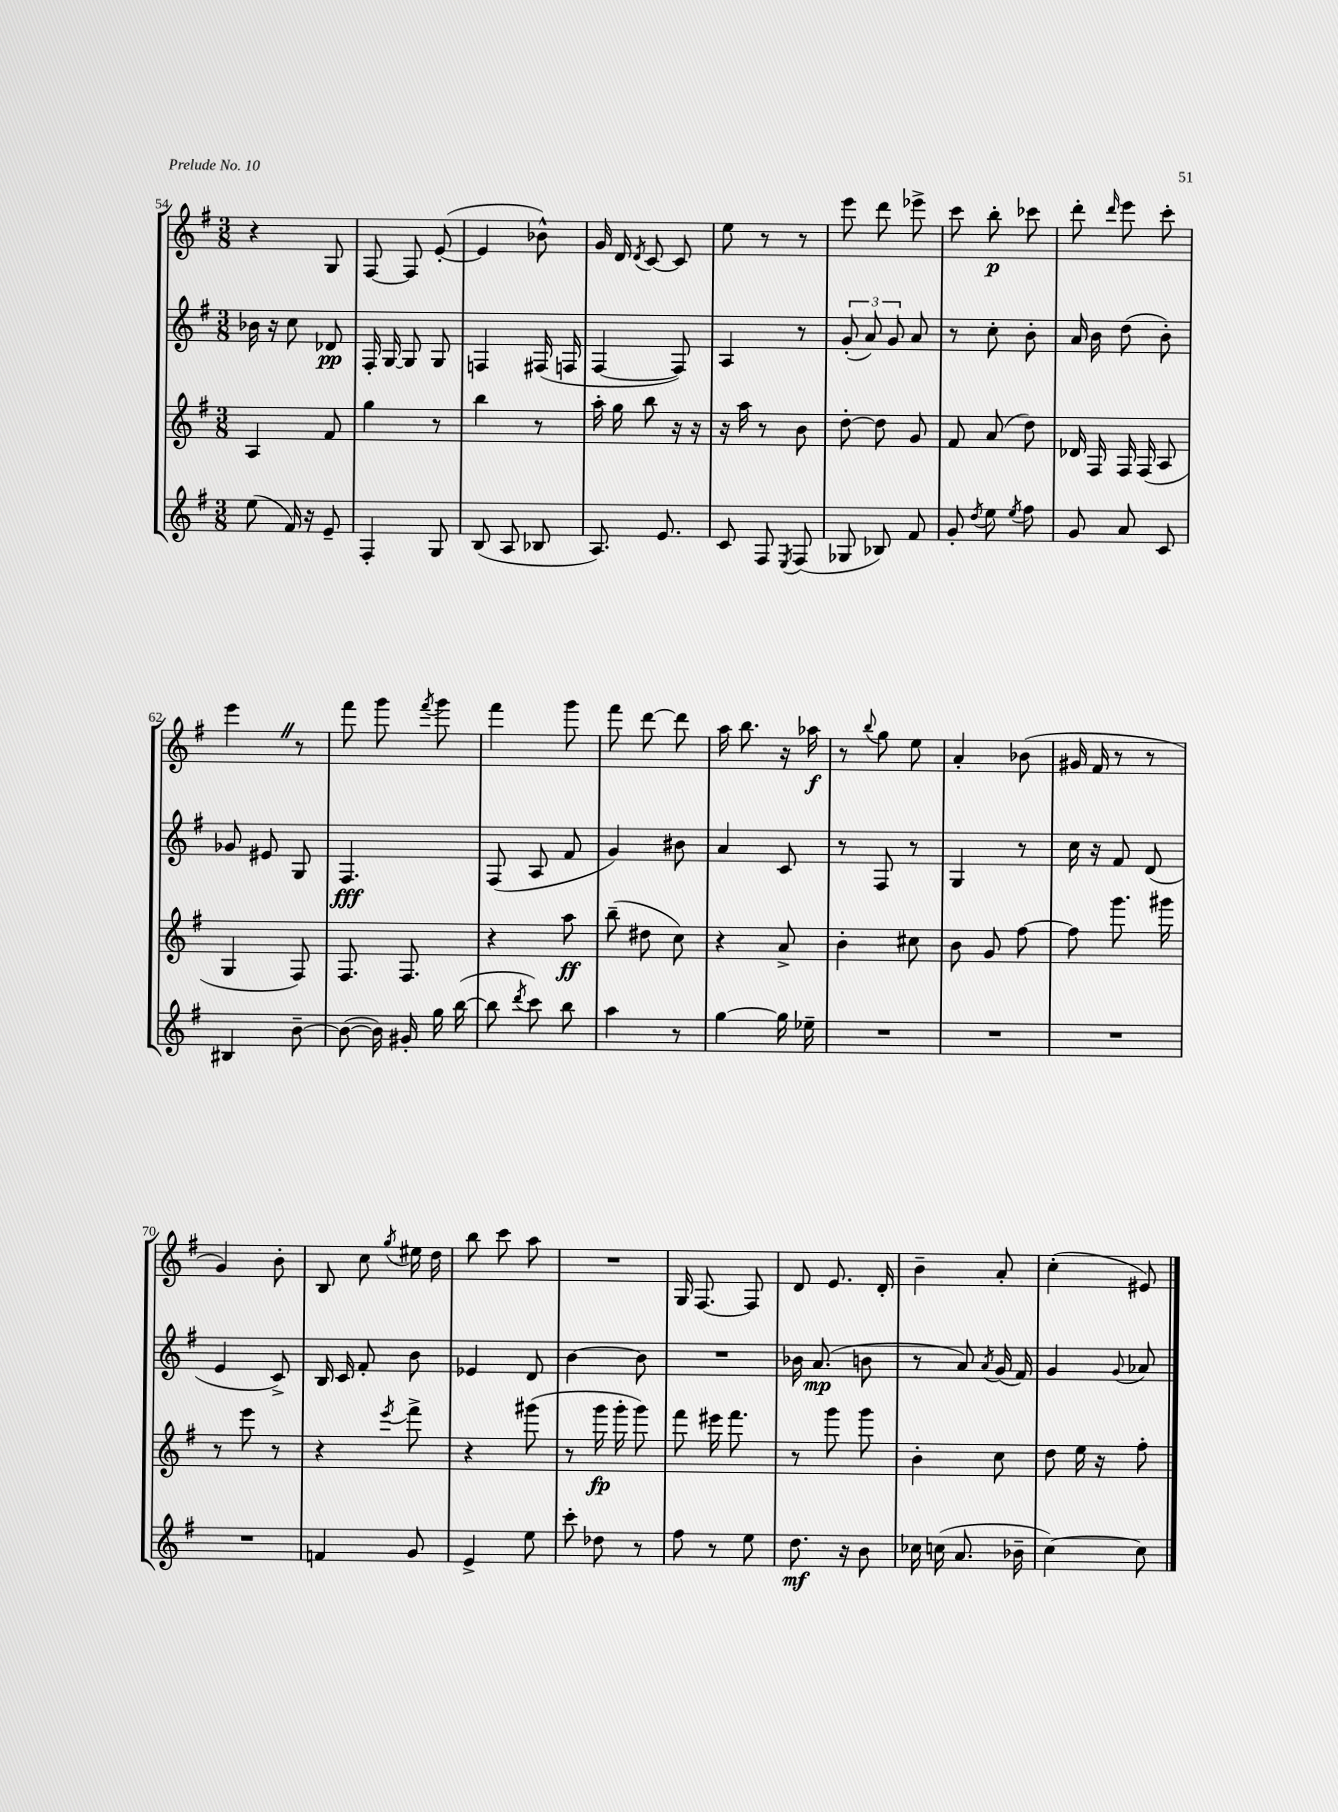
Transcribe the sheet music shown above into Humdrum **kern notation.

**kern	**kern	**kern	**kern
*staff4	*staff3	*staff2	*staff1
*clefG2	*clefG2	*clefG2	*clefG2
*k[f#]	*k[f#]	*k[f#]	*k[f#]
*M3/8	*M3/8	*M3/8	*M3/8
(8ee\	4A/	16b-\	4r
.	.	16r	.
16f#/)	.	8cc\	.
16r	.	.	.
8e~/	8f#/	8d-/	8G/
=	=	=	=
4F#'/	4gg\	16F#'/	[8F#/
.	.	[16G/	.
.	.	8G/]	8F#/]
8G/	8r	8G/	([8e'/
=	=	=	=
(8B/	4bb\	4F/	4e/]
8A/	.	.	.
8B-/	8r	(16F#/	8b-^^\)
.	.	16F/	.
=	=	=	=
8.A/)	16aa'\	[4F#/	16g/
.	16gg\	.	16d/
.	.	.	8qd/
.	8bb\	.	[8c/
8.e/	.	.	.
.	16r	8F#/])	8c/]
.	16r	.	.
=	=	=	=
8c/	16r	4A/	8ee\
.	16aa\	.	.
8F#/	8r	.	8r
8qE/	.	.	.
(8F#/	8b\	8r	8r
=	=	=	=
8G-/	[8dd'\	(12g'/	8eee\
.	.	12a/)	.
8B-/)	8dd\]	.	8ddd\
.	.	12g/	.
8f#/	8g/	8a/	8eee-^\
=	=	=	=
8g'/	8f#/	8r	8ccc\
8qdd/	.	.	.
8ee\	(8a/	8cc'\	8bb'\
8qee/	.	.	.
8ff#\	8dd\)	8b'\	8ccc-\
=	=	=	=
8g/	16d-/	16a/	8ddd'\
.	16F#/	16b\	.
.	.	.	16qqddd/
8a/	16F#/	(8dd\	8eee\
.	(16F#/	.	.
8c/	8A/	8b'\)	8ccc'\
=	=	=	=
4B#/	4G/	8g-/	4eee\
.	.	8e#/	.
[8b~\	8F#/)	8G/	8r
=	=	=	=
(8b\_	8.F#/	4.F#/	8fff#\
16b\])	.	.	8ggg\
16g#'/	8.F#/	.	.
.	.	.	8qfff#/
16gg\	.	.	8ggg\
([16bb\	.	.	.
=	=	=	=
8bb\]	4r	(8F#/	4fff#\
8qddd/	.	.	.
8ccc\)	.	8A/	.
8bb\	8aa\	8f#/	8ggg\
=	=	=	=
4aa\	(8bb~\	4g/)	8fff#\
.	8dd#\	.	[8ddd\
8r	8cc\)	8b#\	8ddd\]
=	=	=	=
[4gg\	4r	4a/	16aa\
.	.	.	8.bb\
16gg\]	8a^/	8c/	16r
16ee-~\	.	.	16aa-\
=	=	=	=
4.r	4b'\	8r	8r
.	.	.	8qqbb/
.	.	8F#/	8gg\
.	8cc#\	8r	8ee\
=	=	=	=
4.r	8b\	4G/	4a'/
.	8g/	.	.
.	[8ff#\	8r	(8b-\
=	=	=	=
4.r	8ff#\]	16cc\	16g#/
.	.	16r	16f#/
.	8.ggg\	8f#/	8r
.	.	(8d/	8r
.	16ggg#\	.	.
=	=	=	=
4.r	8r	4e/	4g/)
.	8eee\	.	.
.	8r	8c^/)	8b'\
=	=	=	=
4f/	4r	16B/	8B/
.	.	16c/	.
.	.	8f#'/	8cc\
.	8qeee/	.	8qgg/
8g/	8fff#^\	8b\	16ee#\
.	.	.	16dd\
=	=	=	=
4e^/	4r	4e-/	8bb\
.	.	.	8ccc\
8ee\	(8ggg#\	8d/	8aa\
=	=	=	=
8ccc'\	8r	[4b\	4.r
8dd-\	16ggg\	.	.
.	16ggg'\	.	.
8r	8ggg\)	8b\]	.
=	=	=	=
8ff#\	8fff#\	4.r	16G/
.	.	.	[8.F#/
8r	16eee#\	.	.
.	8.fff#\	.	.
8ee\	.	.	8F#/]
=	=	=	=
8.dd\	8r	16b-\	8d/
.	.	(8.a/	.
.	8ggg\	.	8.e/
16r	.	.	.
8b\	8ggg\	8b\	.
.	.	.	16d'/
=	=	=	=
16cc-\	4b'\	8r	4b~\
(16cc\	.	.	.
8.a/	.	8a/)	.
.	.	8qa/	.
.	8cc\	(16g/	8a'/
16b-~\	.	16f#/)	.
=	=	=	=
[4cc\)	8dd\	4g/	(4cc'\
.	16ee\	.	.
.	16r	.	.
.	.	8qqg/	.
8cc\]	8ff#'\	8a-/	8e#/)
==	==	==	==
*-	*-	*-	*-
